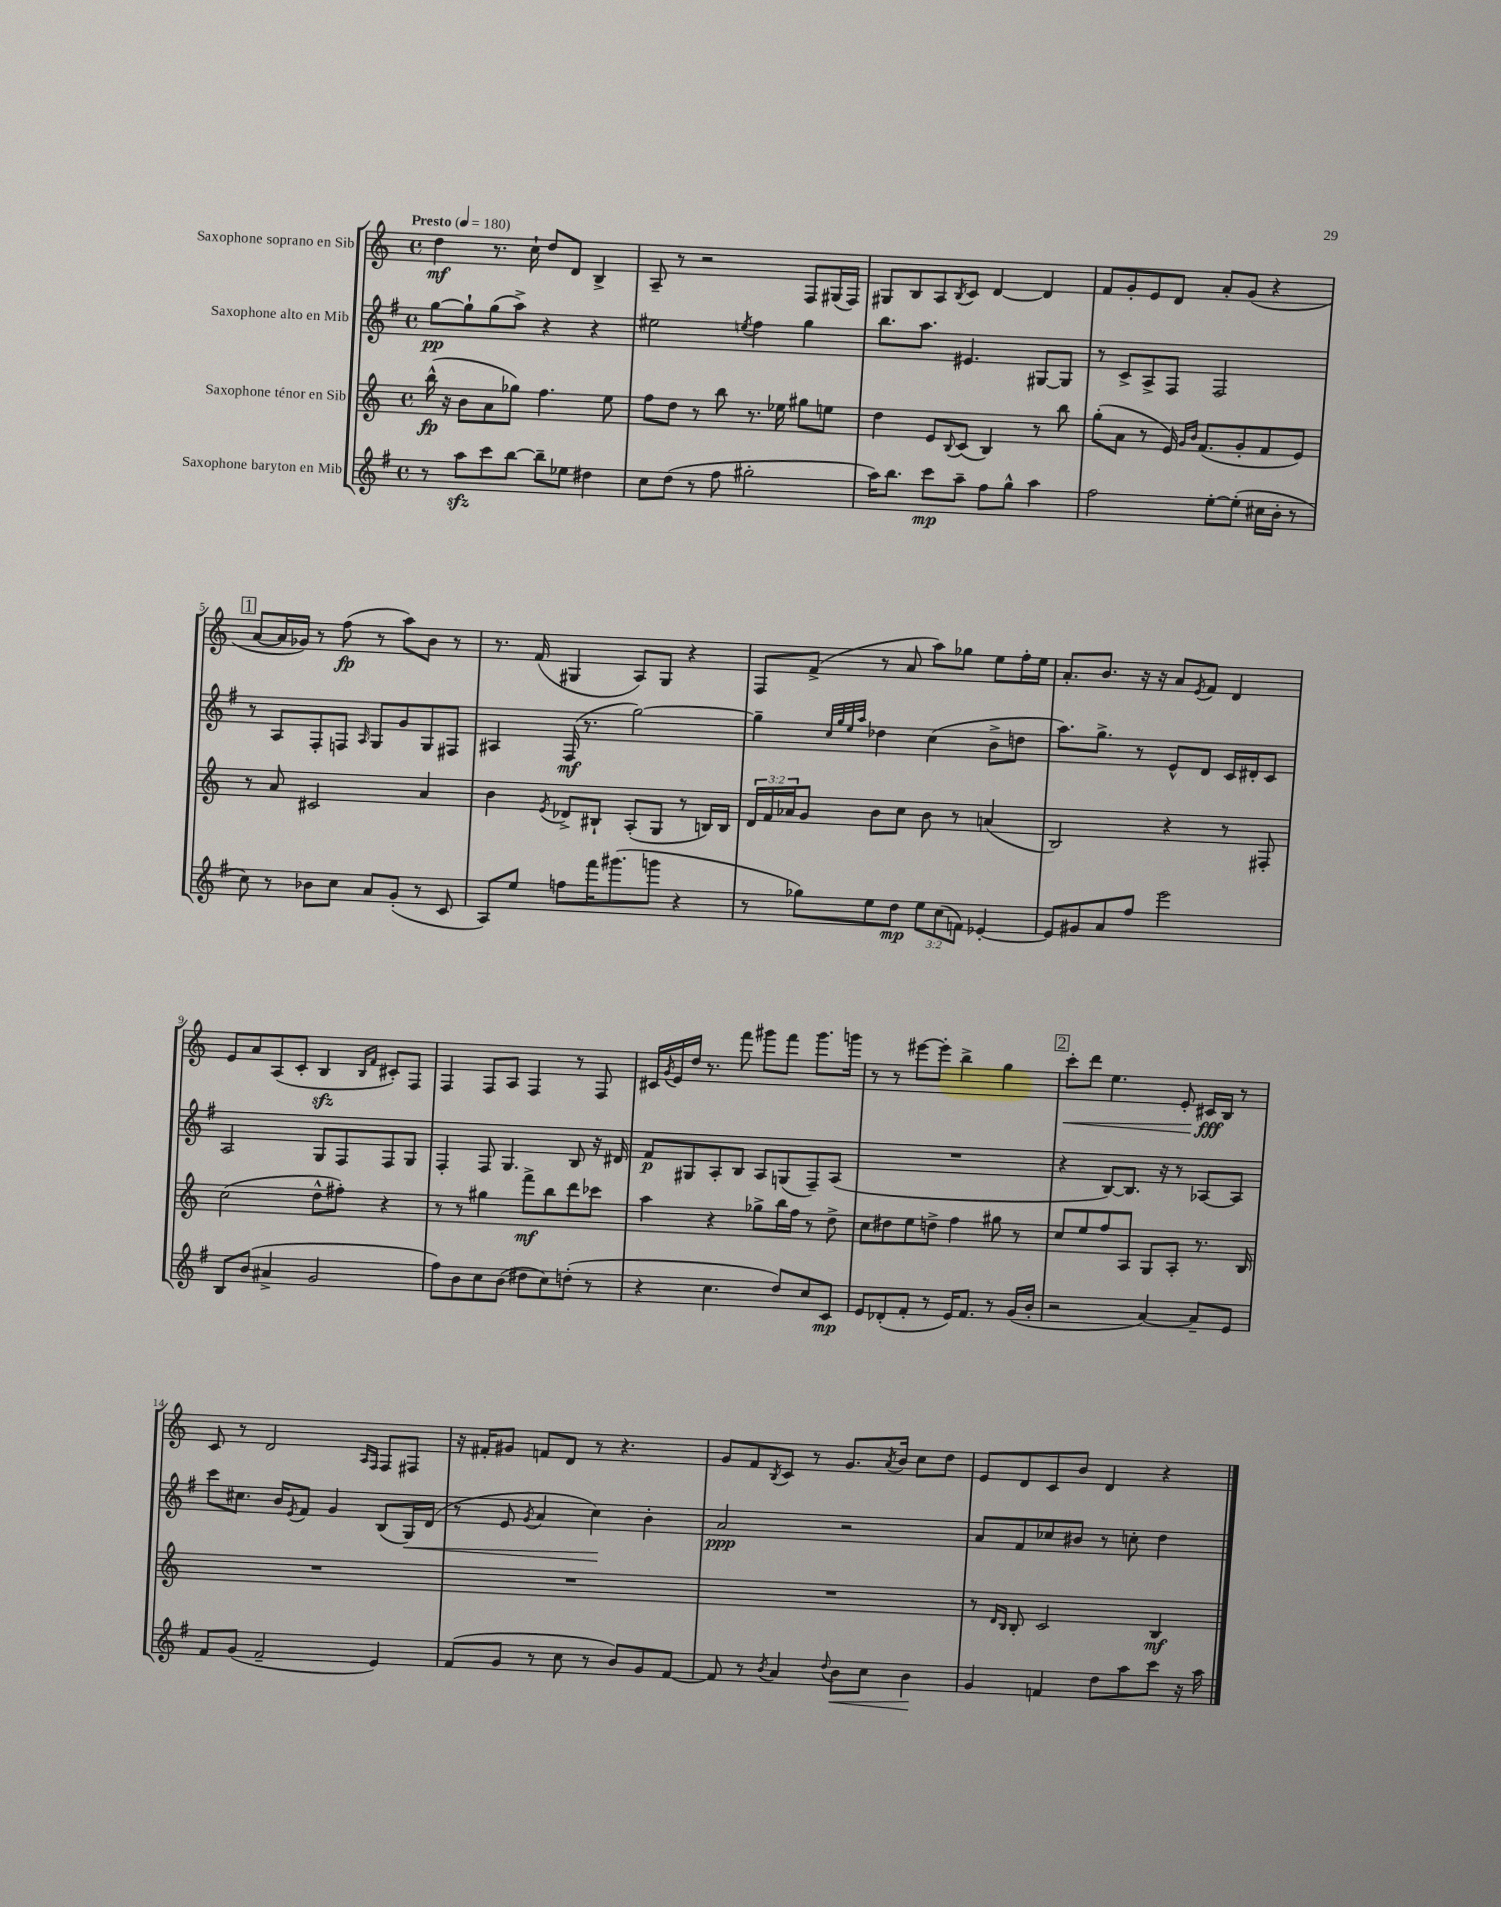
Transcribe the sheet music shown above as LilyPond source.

<<
\new StaffGroup <<
\new Staff = "s0" \with { instrumentName = "Saxophone soprano en Sib" } {
    \clef treble \key c \major \defaultTimeSignature \time 4/4 \tempo "Presto" 4 = 180
    d''4\mf r8. c''16-! d''8 d'8 b4-> |
    a8-- r8 r2 f8 gis16( f16) |
    gis8 b8 a8 \acciaccatura { b8 } c'8 d'4~ d'4 |
    f'8 g'8-. e'8 d'8 a'8-. g'8( r4 |
    \mark \markup { \box "1" } a'8~ a'16 ges'16) r8 f''8\fp( r8 a''8) b'8 r8 |
    r8. f'16( gis4 a8) gis8 r4 |
    f8 f'8->( r8 a'8 a''8) ges''8 e''8 f''16-. e''16 |
    a'8.-. b'8. r16 r16 a'8 \acciaccatura { e'8 } f'8 d'4 |
    e'8 a'8 a8( c'8-. b4\sfz \grace { b16 f'16 } cis'8-.) f8 |
    f4 f8 a8 f4 r8 f8 |
    cis'16 \acciaccatura { g'8 } e'16 d''16 r8. f'''8 gis'''8 f'''8 gis'''8. g'''16 |
    r8 r8 eis'''8~ eis'''8-. b''4-> g''4 |
    \mark \markup { \box "2" } c'''8-.\< d'''8 e''4. e'8-. cis'16\fff\! b16 r8 |
    c'8 r8 d'2 \grace { a16 f16 } f8 fis8 |
    r16 fis'16-. gis'8 f'8 d'8 r8 r4. |
    g'8 f'8 \acciaccatura { b8 } c'8 r8 g'8. \acciaccatura { a'8 } b'16 c''8 d''8 |
    e'8 d'8 c'8 b'8 d'4 r4 \bar "|." |
}
\new Staff = "s1" \with { instrumentName = "Saxophone alto en Mib" } {
    \clef treble \key g \major \defaultTimeSignature \time 4/4
    g''8~\pp g''8-! g''8( a''8->) r4 r4 |
    eis''2 \acciaccatura { e''8 } fis''4 g''4 |
    b''8. a''8. eis'4. gis8~ gis8 |
    r8 c'8-> a8-> fis8 fis2 |
    \mark \markup { \box "1" } r8 a8 fis8-. f8 \grace { a16 } g8 g'8 g8 fis8 |
    ais4 fis16\mf( r8. g''2~) |
    g''4-- \grace { c''32 g''32 e''32 a''32 } des''4 c''4( b'8-> d''8 |
    a''8.) g''8.-> r8 e'8-^ d'8 c'16 dis'16-. c'8 |
    a2 g8 fis8 fis8 g8 |
    fis4-. fis8 g4. b8 r16 dis'16 |
    fis'8\p gis8 a8-. b8 a8 g8( fis8--) a8( |
    R1 |
    \mark \markup { \box "2" } r4 b8~) b8. r16 r8 aes8~ aes8 |
    c'''8 cis''8. b'16 \acciaccatura { e'8 } fis'8 g'4 b8( g16\<) d'16( |
    r8 e'8 \acciaccatura { g'8 } a'4 c''4\!) b'4-. |
    a'2\ppp r2 |
    a'8 fis'8 ces''8 bis'8 r8 c''8-. d''4 \bar "|." |
}
\new Staff = "s2" \with { instrumentName = "Saxophone ténor en Sib" } {
    \clef treble \key c \major \defaultTimeSignature \time 4/4 \override Staff.TupletNumber.text = #tuplet-number::calc-fraction-text
    b''16-^\fp( r16 b'8 a'8 ges''8) f''4. e''8 |
    f''8 d''8 r8 b''8 r8. ees''16 gis''8 e''8 |
    d''4 e'8 \appoggiatura { b8 } c'8( b4) r8 b''8 |
    g''8-.( a'8 r8 e'16) \grace { g'16 b'16 } f'8.( g'8-. f'8 e'8) |
    \mark \markup { \box "1" } r8 a'8 cis'2 a'4 |
    b'4 \acciaccatura { e'8 } des'8-> bis8-! a8-.( g8 r8 b16) b16 |
    \tuplet 3/2 { d'16 f'16 aes'16 } g'8 b'8 c''8 b'8 r8 a'4( |
    b2) r4 r8 fis8-. |
    c''2( d''8-^ fis''8-.) r4 |
    r8 r8 gis''4 f'''8->\mf b''8 d'''8 ces'''8 |
    a''4 r4 ges''8-> b''16 f''16 r8 d''8-> |
    c''8 dis''8 e''8 d''8-> f''4 gis''8 r8 |
    \mark \markup { \box "2" } c''8 e''8 f''8 a8 g8 a8-. r8. b16 |
    R1 |
    R1 |
    R1 |
    r8 \grace { d'16 b16 } b8-. c'2 b4\mf \bar "|." |
}
\new Staff = "s3" \with { instrumentName = "Saxophone baryton en Mib" } {
    \clef treble \key g \major \defaultTimeSignature \time 4/4 \override Staff.TupletNumber.text = #tuplet-number::calc-fraction-text
    r8 a''8\sfz c'''8 b''8~ b''8-- ees''8 dis''4 |
    c''8 d''8( r8 fis''8 gis''2-. |
    a''16) b''8. c'''8\mp a''8-- fis''8 g''8-^ a''4 |
    fis''2 e''8~-. e''8-.( cis''16 b'16-. r8 |
    \mark \markup { \box "1" } c''8) r8 bes'8 c''8 a'8 g'8-.( r8 c'8 |
    a8) e''8 f''8 fis'''16 gis'''8.( g'''8 r4 |
    r8 ges''8) e''8 d''8\mp \tuplet 3/2 { e''8 c''8( f'8) } ees'4~-. |
    ees'8 gis'8 a'8 fis''8 e'''2 |
    b8 b'8( ais'4-> g'2 |
    fis''8) b'8 c''8 b'8( dis''8 c''8) d''8-.( r8 |
    r4 c''4. d''8) c''8 c'8\mp |
    e'8 des'8-.( fis'8-. r8 e'16) fis'8. r8 g'16( b'16-. |
    \mark \markup { \box "2" } r2 a'4~) a'8-- e'8 |
    fis'8 g'8( fis'2-- e'4) |
    fis'8( g'8 r8 c''8 r8 b'8) g'8 fis'8~ |
    fis'8 r8 \acciaccatura { b'8 } a'4 \appoggiatura { d''8 } b'8\< c''8 b'4\! |
    g'4 f'4 d''8 a''8 c'''8 r16 a''16 \bar "|." |
}
>>
>>
